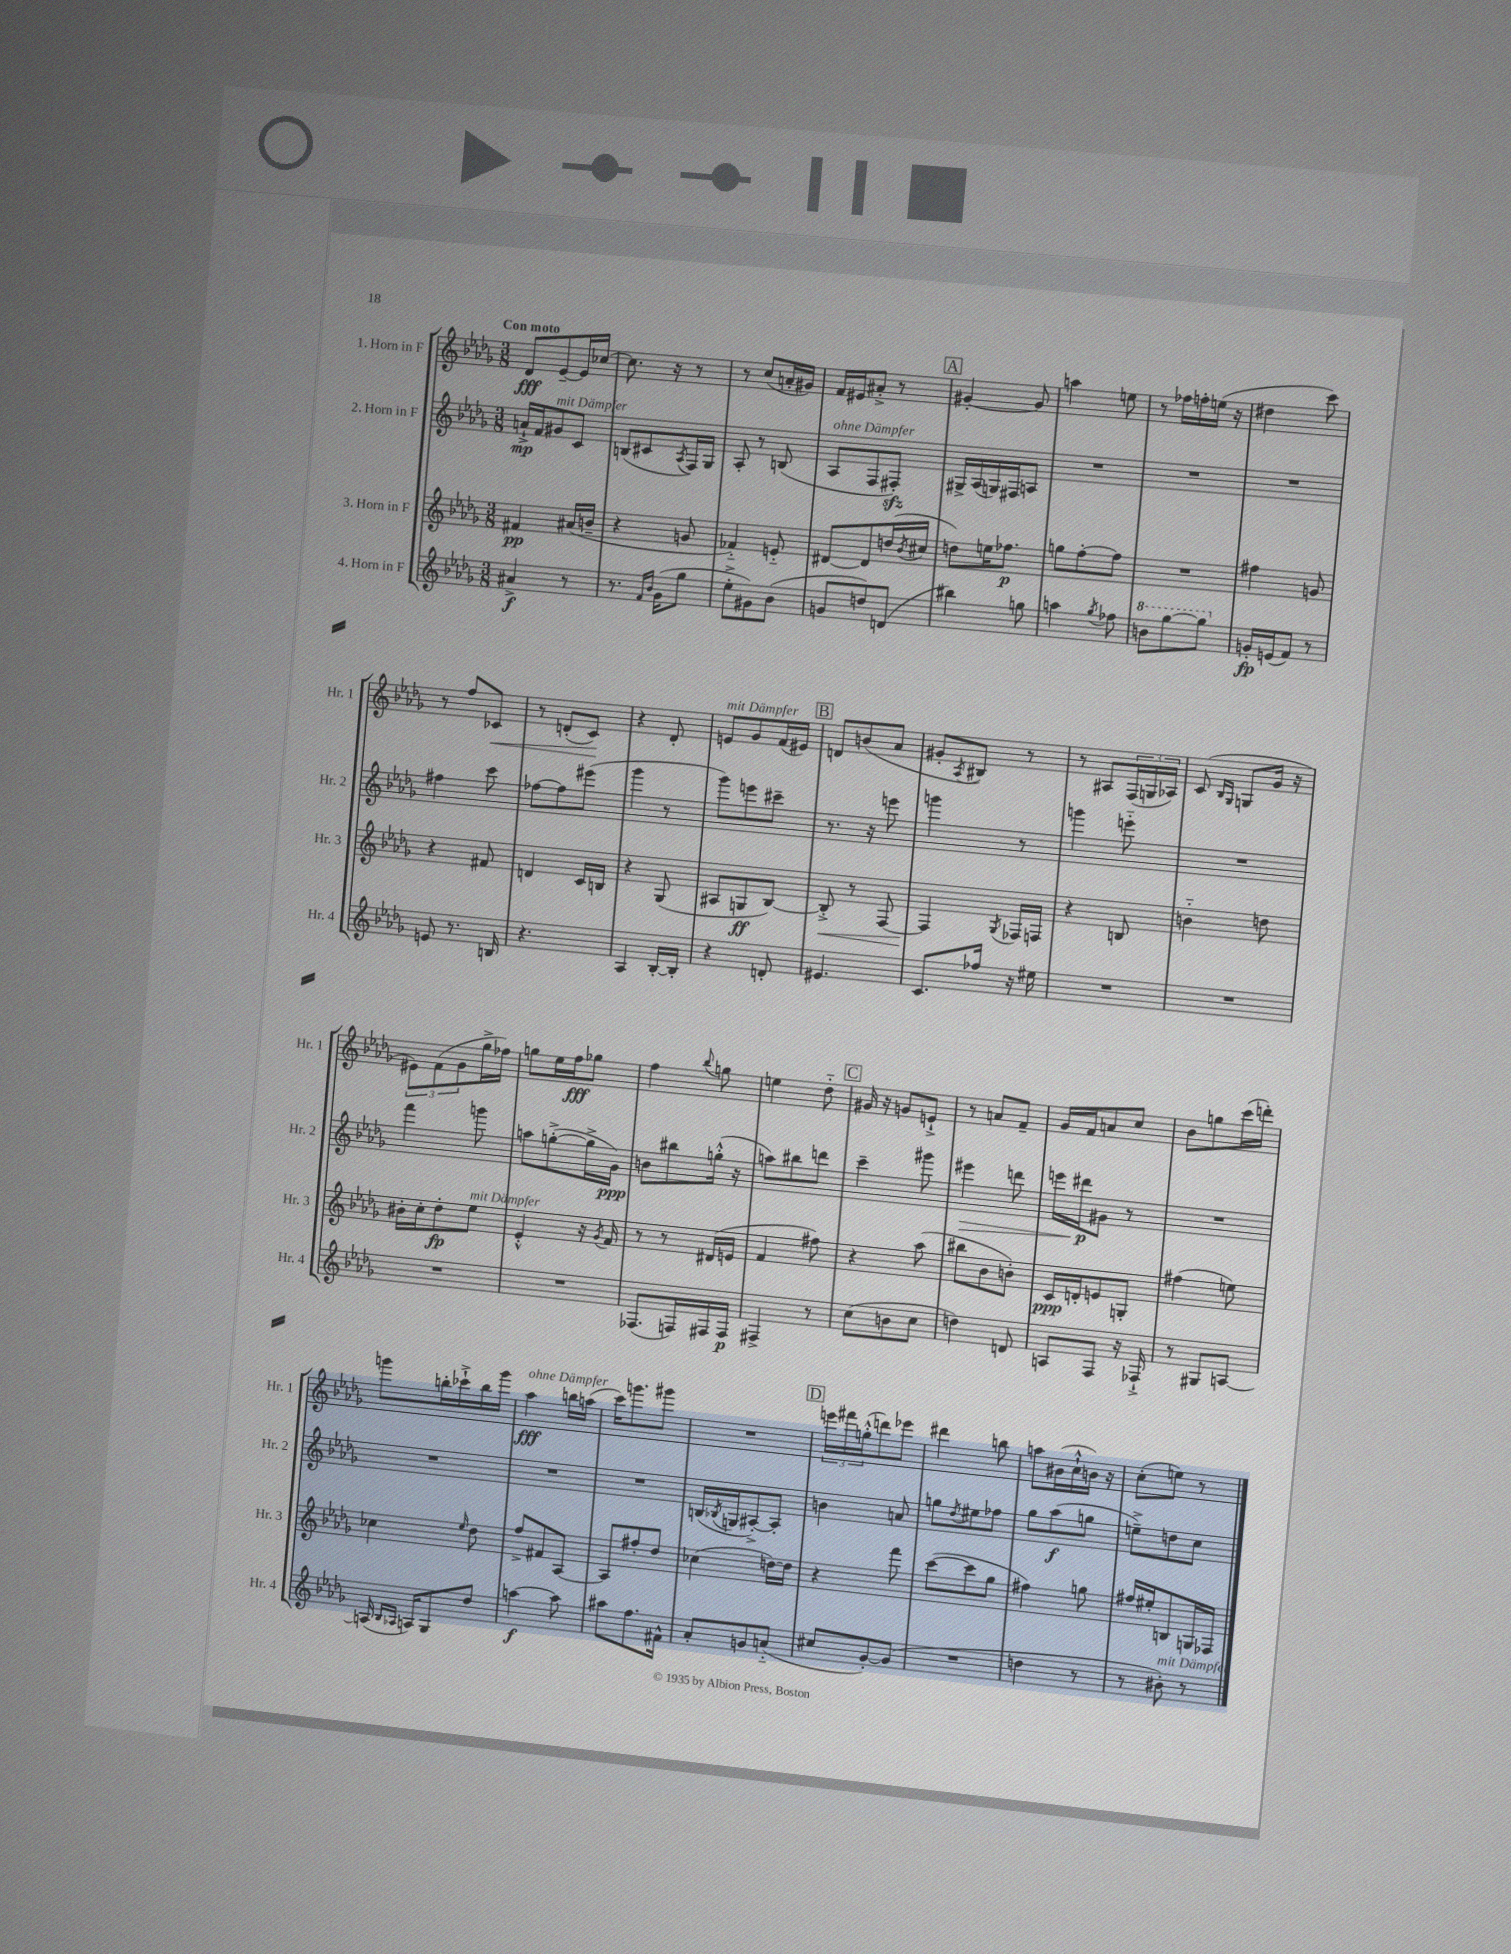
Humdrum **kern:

**kern	**kern	**kern	**kern
*staff4	*staff3	*staff2	*staff1
*clefG2	*clefG2	*clefG2	*clefG2
*k[b-e-a-d-g-]	*k[b-e-a-d-g-]	*k[b-e-a-d-g-]	*k[b-e-a-d-g-]
*M3/8	*M3/8	*M3/8	*M3/8
4a#^	4f#	16a`^	8d-
.	.	16f	.
.	.	8g#	[8e-~
8r	(16a#	8c	16e-]
.	16b~	.	[16cc-
=	=	=	=
8.r	4r	(8B	8.cc-]
.	.	8c#	.
16qqf	.	.	.
16qqb-	.	.	.
(16g-	.	.	16r
.	.	8qA-	.
8gg-	8g	16F)	8r
.	.	16G-	.
=	=	=	=
8ee-'^	4f-'~)	8A-'	8r
8g#)	.	8r	(8cc
(8b-	8e'~	(8B	16a'
.	.	.	16g#)
=	=	=	=
8g	[8d#	8A-	16f
.	.	.	16e#
8dd)	8d#]	8F	8a#'^
(8d	(16dd	8F#')	8r
.	8qb-	.	.
.	16cc#	.	.
=	=	=	=
4bb#)	8dd)	16G#^	[4g#'
.	.	(16A-	.
.	16ee	16G)	.
.	8.ff-	16F#	.
8gg	.	8A	8g#]
=	=	=	=
4aa	8gg	4.r	4aa
.	[8ff'	.	.
8qgg-	.	.	.
8ff-	8ff]	.	8ee
=	=	=	=
8bb	4.r	4.r	8r
[8ggg-	.	.	16ff-
.	.	.	16ff'
8ggg-]	.	.	(16ee
.	.	.	16r
=	=	=	=
16g'	4ff#	4.r	4dd#
(16e	.	.	.
8f)	.	.	.
8r	8g	.	8ccc)
=	=	=	=
8e	4r	4ff#	8r
8.r	.	.	8ff
.	8f#	8ccc	8c-
16B	.	.	.
=	=	=	=
4.r	4d	[8ff-	8r
.	.	8ff-]	(8d'
.	16c	(8eee#	8c)
.	16B	.	.
=	=	=	=
4A-	4r	4ggg-	4r
[16B-'	(8G-	8r	8d-'
16B-']	.	.	.
=	=	=	=
4r	8A#	8ggg-)	8e
.	8G	8eee	8g-
8d'	[8B-)	8ccc#~	(16f
.	.	.	16e#)
=	=	=	=
4.e#	8B-'^]	8.r	8d
.	8r	.	(8b
.	.	16r	.
.	[8F	8eee	8a-
=	=	=	=
8.c	4F]	4ggg	8g#'
.	.	.	8qA-
.	.	.	8B#)
16ff-	.	.	.
.	8qG-	.	.
16r	16F-	8r	8r
16ee#	16F	.	.
=	=	=	=
4.r	4r	4ggg	8r
.	.	.	8A#
.	8B	8eee'~	(24F
.	.	.	24G
.	.	.	24A-)
=	=	=	=
4.r	4b'~	4.r	(8c
.	.	.	16qqB-
.	.	.	16qqG-
.	.	.	8G
.	8dd	.	16g-
.	.	.	16r
=	=	=	=
4.r	16b#'	4fff	12e#)
.	16cc'	.	.
.	.	.	(12f
.	8dd-'	.	.
.	.	.	12g-
.	8ee-	8ggg	16gg-^
.	.	.	16ff-)
=	=	=	=
4.r	4e-'^^	8aa	8gg
.	.	([8gg'^	16ee-
.	.	.	16ff
.	16r	16gg^]	8gg-
.	8qg-	.	.
.	16f	16g-)	.
=	=	=	=
(8.F-	8r	8b	4ff
.	8r	8bb#	.
16F)	.	.	.
.	.	.	8qqbb-
16F#	(16d#	(16gg'^^	8gg
16F#	16e	16r	.
=	=	=	=
4F#^	4f	8aa)	4ee
.	.	8bb#	.
8r	8ff#)	8ddd	8dd-'~
=	=	=	=
(8cc	4r	4ccc~	16g#
.	.	.	16r
8b	.	.	8g
8cc	(8aa-	8ggg#	8e`^
=	=	=	=
4dd)	8bb#	4eee#	8r
.	8b-	.	8a
8d	8b')	8ddd	8f~
=	=	=	=
8A	16c	16eee	16g-
.	16d'	16ddd#	16f
8F	8e	8g#	8a
16r	8G'	8r	8cc
16F-`^	.	.	.
=	=	=	=
8r	(4ff#	4.r	8b-
8G#	.	.	8gg
[8A	8ee)	.	(16ccc
.	.	.	16ddd')
=	=	=	=
(16A]	4cc-	4.r	8ggg
16qqB-	.	.	.
16qqA-	.	.	.
16A)	.	.	.
8G-	.	.	16bb'
.	.	.	16ccc-`^
.	16qqee-	.	.
8dd-	8dd-	.	16bb
.	.	.	16ggg
=	=	=	=
[4aa	8ff^	4.r	4aa-
.	8f#	.	.
8aa]	[8A-	.	16bb
.	.	.	(16aa
=	=	=	=
8aa#	8A-]	4.r	16ccc)
.	.	.	8.ggg
8.ff	8ff#'	.	.
.	8dd-	.	8ggg#
16f#^^	.	.	.
=	=	=	=
8a-'	(4cc-	(16B	4.r
.	.	8qB-	.
.	.	16G	.
8g	.	[8A#'^)	.
(8a'~	[16dd)	8A#']	.
.	16dd]	.	.
=	=	=	=
8cc#	4r	4b	24eee
.	.	.	24fff#
.	.	.	(24gg'^^
[8g-')	.	.	8ddd)
(8g-]	8fff	8a	8eee-
=	=	=	=
4.r	([8ccc	8gg	4ddd#
.	.	8qdd-	.
.	8ccc]	8ee#	.
.	8gg-	8ff-	8bb
=	=	=	=
4dd	4ff#)	8gg-	8aa
.	.	(8aa-	(16b#
.	.	.	16cc`^^
8r	8gg	8gg	16b)
.	.	.	16r
=	=	=	=
8r	16ff#	8ee~^)	(8cc'
.	16ee#'	.	.
8b#')	8B	8dd	8ee)
8r	16G	8cc	8r
.	16F-	.	.
==	==	==	==
*-	*-	*-	*-
